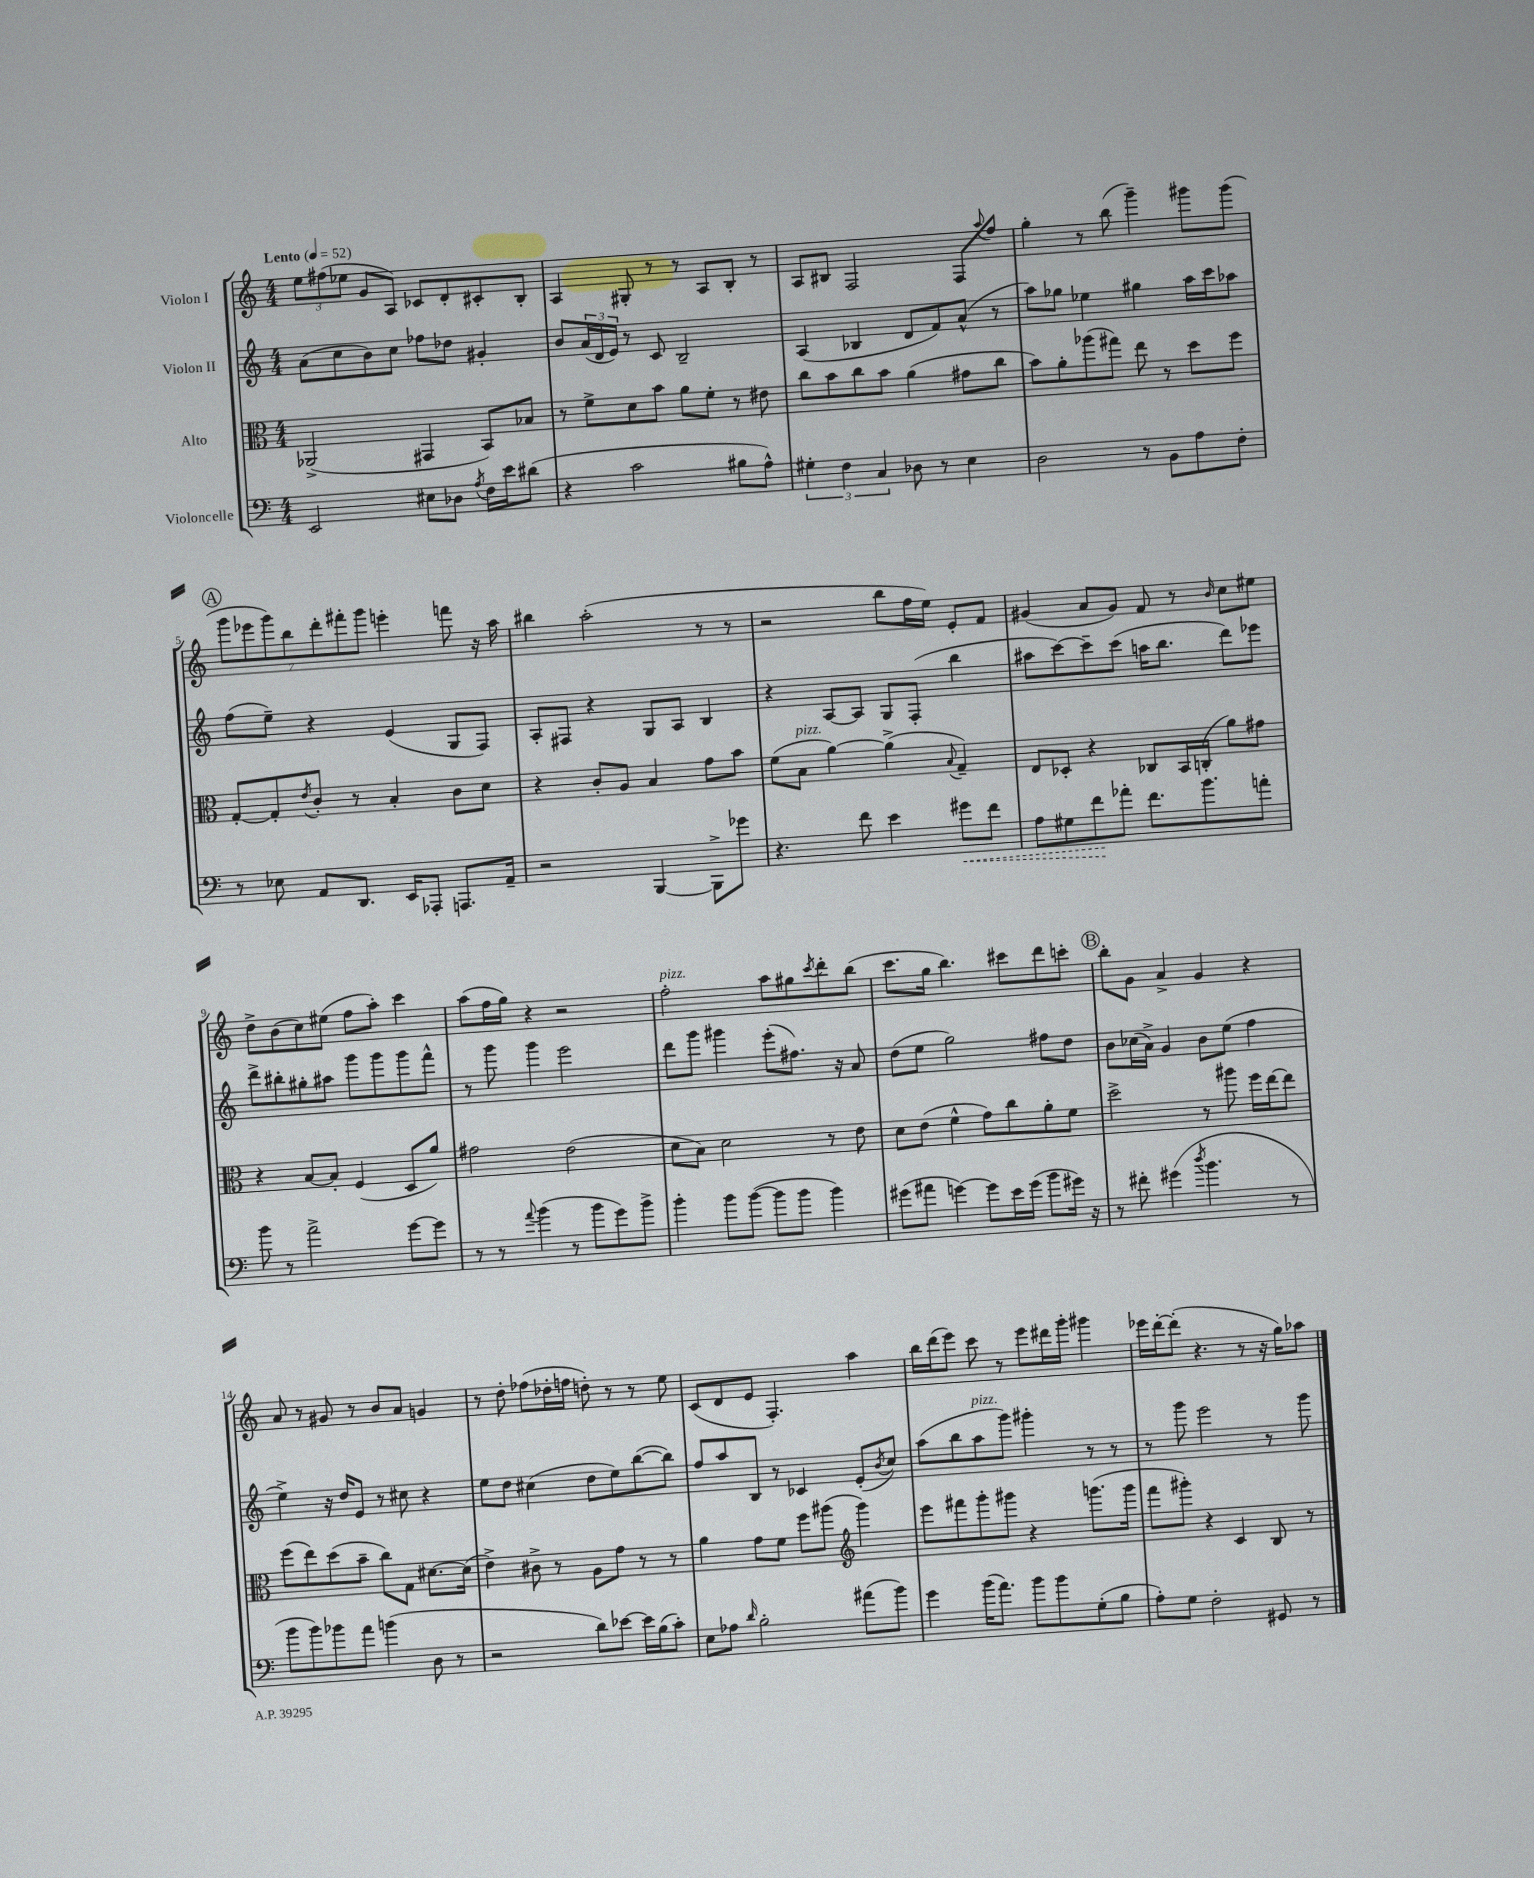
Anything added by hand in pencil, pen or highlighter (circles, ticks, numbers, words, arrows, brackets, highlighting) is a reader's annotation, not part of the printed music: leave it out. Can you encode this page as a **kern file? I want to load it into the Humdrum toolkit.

**kern	**dynam	**kern	**kern	**kern
*part4	*part4	*part3	*part2	*part1
*staff4	*staff4	*staff3	*staff2	*staff1
*I"Violoncelle	*	*I"Alto	*I"Violon II	*I"Violon I
*clefF4	*	*clefC3	*clefG2	*clefG2
*k[]	*	*k[]	*k[]	*k[]
*M4/4	*	*M4/4	*M4/4	*M4/4
*MM52	*	*MM52	*MM52	*MM52
=1	=1	=1	=1	=1
!	!	!	!	!LO:TX:a:B:t=Lento
2EE/	.	(2AA-X^/	(8a\L	12ee\L
.	.	.	.	(12ff#X\
.	.	.	8cc\	.
.	.	.	.	12ee-X\J
.	.	.	8b\)	8g/L
.	.	.	8cc\J	8A/J)
8E#X\L	.	4GG#X/	8ff-X\L	8c-X/L
8D-X\J	.	.	8dd-X\J	8d'/
8qA/	.	.	.	.
16F\LL	.	8BB/L)	4g#X'/	8c#X'/
16e\J	.	.	.	.
(8d#X\J	.	8B-X/J	.	8B'/J
=2	=2	=2	=2	=2
4r	.	8r	8b/L	4A/
.	.	8f^\L	(24a/L	.
.	.	.	24d/	.
.	.	.	24e/JJ)	.
2c\	.	8d\	8r	8G#X'/
.	.	8b\J	8c/	8r
.	.	8a\L	2B~/	8r
.	.	8f'\J	.	8A/L
8B#X\L	.	8r	.	8B'/J
8A^^\J)	.	8e#X\	.	8r
=3	=3	=3	=3	=3
6G#X'\	.	8cc\L	(4A/	8A/L
.	.	8b\	.	8B#X/J
6F\	.	.	.	.
.	.	8cc\	4B-X/	2F/
6C/	.	.	.	.
.	.	8b\J	.	.
8D-X\	.	(4a\	8d/L	.
8r	.	.	8f/)	.
4E\	.	8g#X\L	(8a^^/J	8F/L
.	.	.	.	8qqaa/
.	.	8cc\J	8r	8ff/J
=4	=4	=4	=4	=4
2D\	.	8b\L)	8aa\L)	4gg'\
.	.	8a'\	8gg-X\J	.
.	.	(8aa-X\	4ee-X\	8r
.	.	8gg#X\J)	.	(8bb\
8r	.	8ee\	4gg#X\	4ggg~\)
8BB\L	.	8r	.	.
8A\	.	8dd\L	16aa\LL	8ggg#X\L
.	.	.	16ccc\J	.
8F'\J	.	8ff\J	8aa-X\J	(8ggg#\J
!!LO:LB:g=z
!!LO:REH:place=s1:t=A
=5	=5	=5	=5	=5
8r	.	[8G'/L	(8ff\L	14ggg\L
.	.	.	.	14eee-X\
8E-X\	.	8G'/]	8ee~\J)	.
.	.	.	.	14ggg\)
.	.	.	.	14bb\
.	.	8qe/	.	.
8AA/L	.	8c'/J	4r	.
.	.	.	.	14ddd'\
.	.	.	.	14fff#X'\
8.DD/J	.	8r	.	.
.	.	.	.	14ggg\J
.	.	4B'/	(4e/	4eeen'\
16EE/KL	.	.	.	.
8AAA-X'/J	.	.	.	.
8.AAAn/L	.	8c\L	8G/L	8fffn\
.	.	8d\J	8F/J)	16r
16AA~/Jk	.	.	.	16aa\
=6	=6	=6	=6	=6
2r	.	4r	8A'/L	4bb#X\
.	.	.	8F#X/J	.
.	.	8c'/L	4r	(2aa'\
.	.	8A/J	.	.
[4BBB/	.	4B/	8G/L	.
.	.	.	8A/J	.
8BBB^\L]	.	8g\L	4B/	8r
8g-X\J	.	8b\J	.	8r
=7	=7	=7	=7	=7
4.r	.	(8f\L	4r	2r
!	!	!LO:TX:a:i:t=pizz.	!	!
.	.	8B\J	.	.
.	.	[4a\)	[8A/L	.
8f\	.	.	8A/J]	.
4e\	.	(4a^\]	8G/L	8bb\L
.	.	.	(8F'/J	16ff\L
.	.	.	.	16ee\JJ)
.	.	8qqB/	.	.
!	!LO:HP:b	!	!	!
8g#X\L	<	4G~/)	4bb\	8e'/L
8f\J	.	.	.	8f/J
=8	=8	=8	=8	=8
8A\L	.	8E/L	8aa#X\L	(4g#X/
8G#X\	.	8D-X'/J	[8ccc\)	.
8f\	.	4r	8ccc~\]	8a/L
8a-X'\J	[	.	(8ccc\J	8g#/J)
8.f\L	.	8C-X/L	16aan\KL	8f/
.	.	.	8.bb\J	.
.	.	16BB/L	.	8r
8.b\	.	(16Cn'/JJ	.	.
.	.	.	.	16qqb/
.	.	8a\L)	8ddd\L)	8cc\L
8an'\J	.	8g#X\J	8eee-X\J	8ee#X\J
!!LO:LB:g=z
=9	=9	=9	=9	=9
8b\	.	4r	8ddd^\L	8dd^\L
8r	.	.	8bb#X'\	(8b\
2a^\	.	[8B/L	8gg#X'\	8cc\)
.	.	8B'/J]	8aa#X\J	(8ee#X\J
.	.	(4F/	8ggg\L	8ff\L
.	.	.	8ggg\	8aa'\J)
[8g\L	.	8D/L	8ggg\	4ccc\
8g\J]	.	8a/J)	8fff^^\J	.
=10	=10	=10	=10	=10
8r	.	2g#X\	8r	(8aa\L
8r	.	.	8ggg\	16ff\L
.	.	.	.	16gg\JJ)
8qqa/	.	.	.	.
(4b\	.	.	4ggg\	4r
8r	.	(2e\	2eee\	2r
8b\L	.	.	.	.
8g\)	.	.	.	.
8b^\J	.	.	.	.
=11	=11	=11	=11	=11
!	!	!	!	!LO:TX:a:i:t=pizz.
4b'\	.	8d\L	8ddd\L	2ff'\
.	.	8B\J)	8ggg\J	.
8b\L	.	2d\	4ggg#X\	.
([8b\J	.	.	.	.
8b\L]	.	.	(8eee'\L	8aa\L
8b\J	.	.	8.ff#X\J)	8gg#X\
.	.	.	.	8qccc/
4b\)	.	8r	.	8ddd'\
.	.	.	16r	.
.	.	8e\	8a/	(8bb\J
=12	=12	=12	=12	=12
(8g#X\L	.	8d\L	(8dd\L	8.ccc\L
8a#X\J	.	(8e\J	8ee\J	.
.	.	.	.	16gg\Jk
[4gn\)	.	4f^^\	2gg\)	4.bb\)
8g\L]	.	8g\L)	.	.
16e\L	.	8cc\	.	8ccc#X\L
(16g\JJ	.	.	.	.
8b\L	.	8a'\	8ff#X\L	8ddd\
16g#X\Jk)	.	8f\J	8dd\J	8cccn'\J
16r	.	.	.	.
!!LO:REH:place=s1:t=B
=13	=13	=13	=13	=13
8r	.	2dd^\	8b\L	8bb'\L
8f#X'\	.	.	(16cc-X\L	8g\J
.	.	.	16a^\JJ)	.
(4g#X\	.	.	4g/	4a^/
8qdd/	.	.	.	.
4.b\	.	8r	8b\L	4g/
.	.	8aa#X\	(8ee\J	.
.	.	16ff\LL	4ff\	4r
.	.	[16ee\J	.	.
8r	.	8ee\J]	.	.
!!LO:LB:g=z
=14	=14	=14	=14	=14
8b\L	.	(8ff\L	4ee^\)	8a/
8b\)	.	8ee\)	.	8r
8b-X\	.	(8dd\	16r	8g#X/
.	.	.	16dd/KL	.
8a\J	.	8b~\J	8e/J	8r
(4bn\	.	8cc\L)	8r	8b/L
.	.	8G\J	8cc#X\	8a/J
8D\	.	[8.d#X\L	4r	4gn/
8r	.	.	.	.
.	.	(16d#\Jk]	.	.
=15	=15	=15	=15	=15
2r	.	4e^\)	8ee\L	8r
.	.	.	8dd\J	8dd'\
.	.	8c#X^\	(4cc#X\	(8ff-X\L
.	.	8r	.	16dd-X'\L
.	.	.	.	16ffn\JJ
8d\L)	.	8A\L	8dd\L	8ddn'\)
[8e-X\J	.	8g\J	8ee\)	8r
16e-\LL]	.	8r	([8bb\	8r
(16B\J	.	.	.	.
8c'\J)	.	8r	8bb\J])	8ee\
=16	=16	=16	=16	=16
8E\L	.	4a\	8ff/L	(8c/L
8A-X\J	.	.	8aa/	8d/
16qqd/	.	.	.	.
2B'\	.	8g\L	8B/J	8e/J
.	.	8f\J	8r	4.F'/)
.	.	8ff\L	4c-X/	.
.	.	(8aa#X\J	.	.
*	*	*clefG2	*	*
(8a#X\L	.	4ggg\)	(8e'/L	4aa\
.	.	.	8qb/	.
8b\J)	.	.	8cc/J)	.
=17	=17	=17	=17	=17
4g\	.	8eee\L	(8aa\L	16bb\LL
.	.	.	.	(16ddd\J
.	.	8fff#X\	8bb\	8eee\J)
!	!	!	!LO:TX:a:i:t=pizz.	!
(16b\KL	.	8ggg'\	8aa\	8ccc\
8.a\J)	.	.	.	.
.	.	8ggg#X\J	8ggg\J)	8r
8b\L	.	4r	4ggg#X'\	8eee\L
8b\	.	.	.	16ddd#X\L
.	.	.	.	16ggg'\JJ
(8G'\	.	(8.gggn\L	8r	4ggg#X\
8B\J	.	.	8r	.
.	.	16ggg\Jk	.	.
=18	=18	=18	=18	=18
8A'\L)	.	8fff\L	8r	16eee-X\LL
.	.	.	.	[16ddd'\J
8G\J	.	8ggg#X'\J)	8ggg\	(8ddd'\J]
2F'\	.	4r	2eee\	4.r
.	.	4c/	.	.
.	.	.	.	8r
8GG#X/	.	8B/	8r	16r
.	.	.	.	16gg\KL)
8r	.	8r	8ggg\	8aa-X\J
==	==	==	==	==
*-	*-	*-	*-	*-
